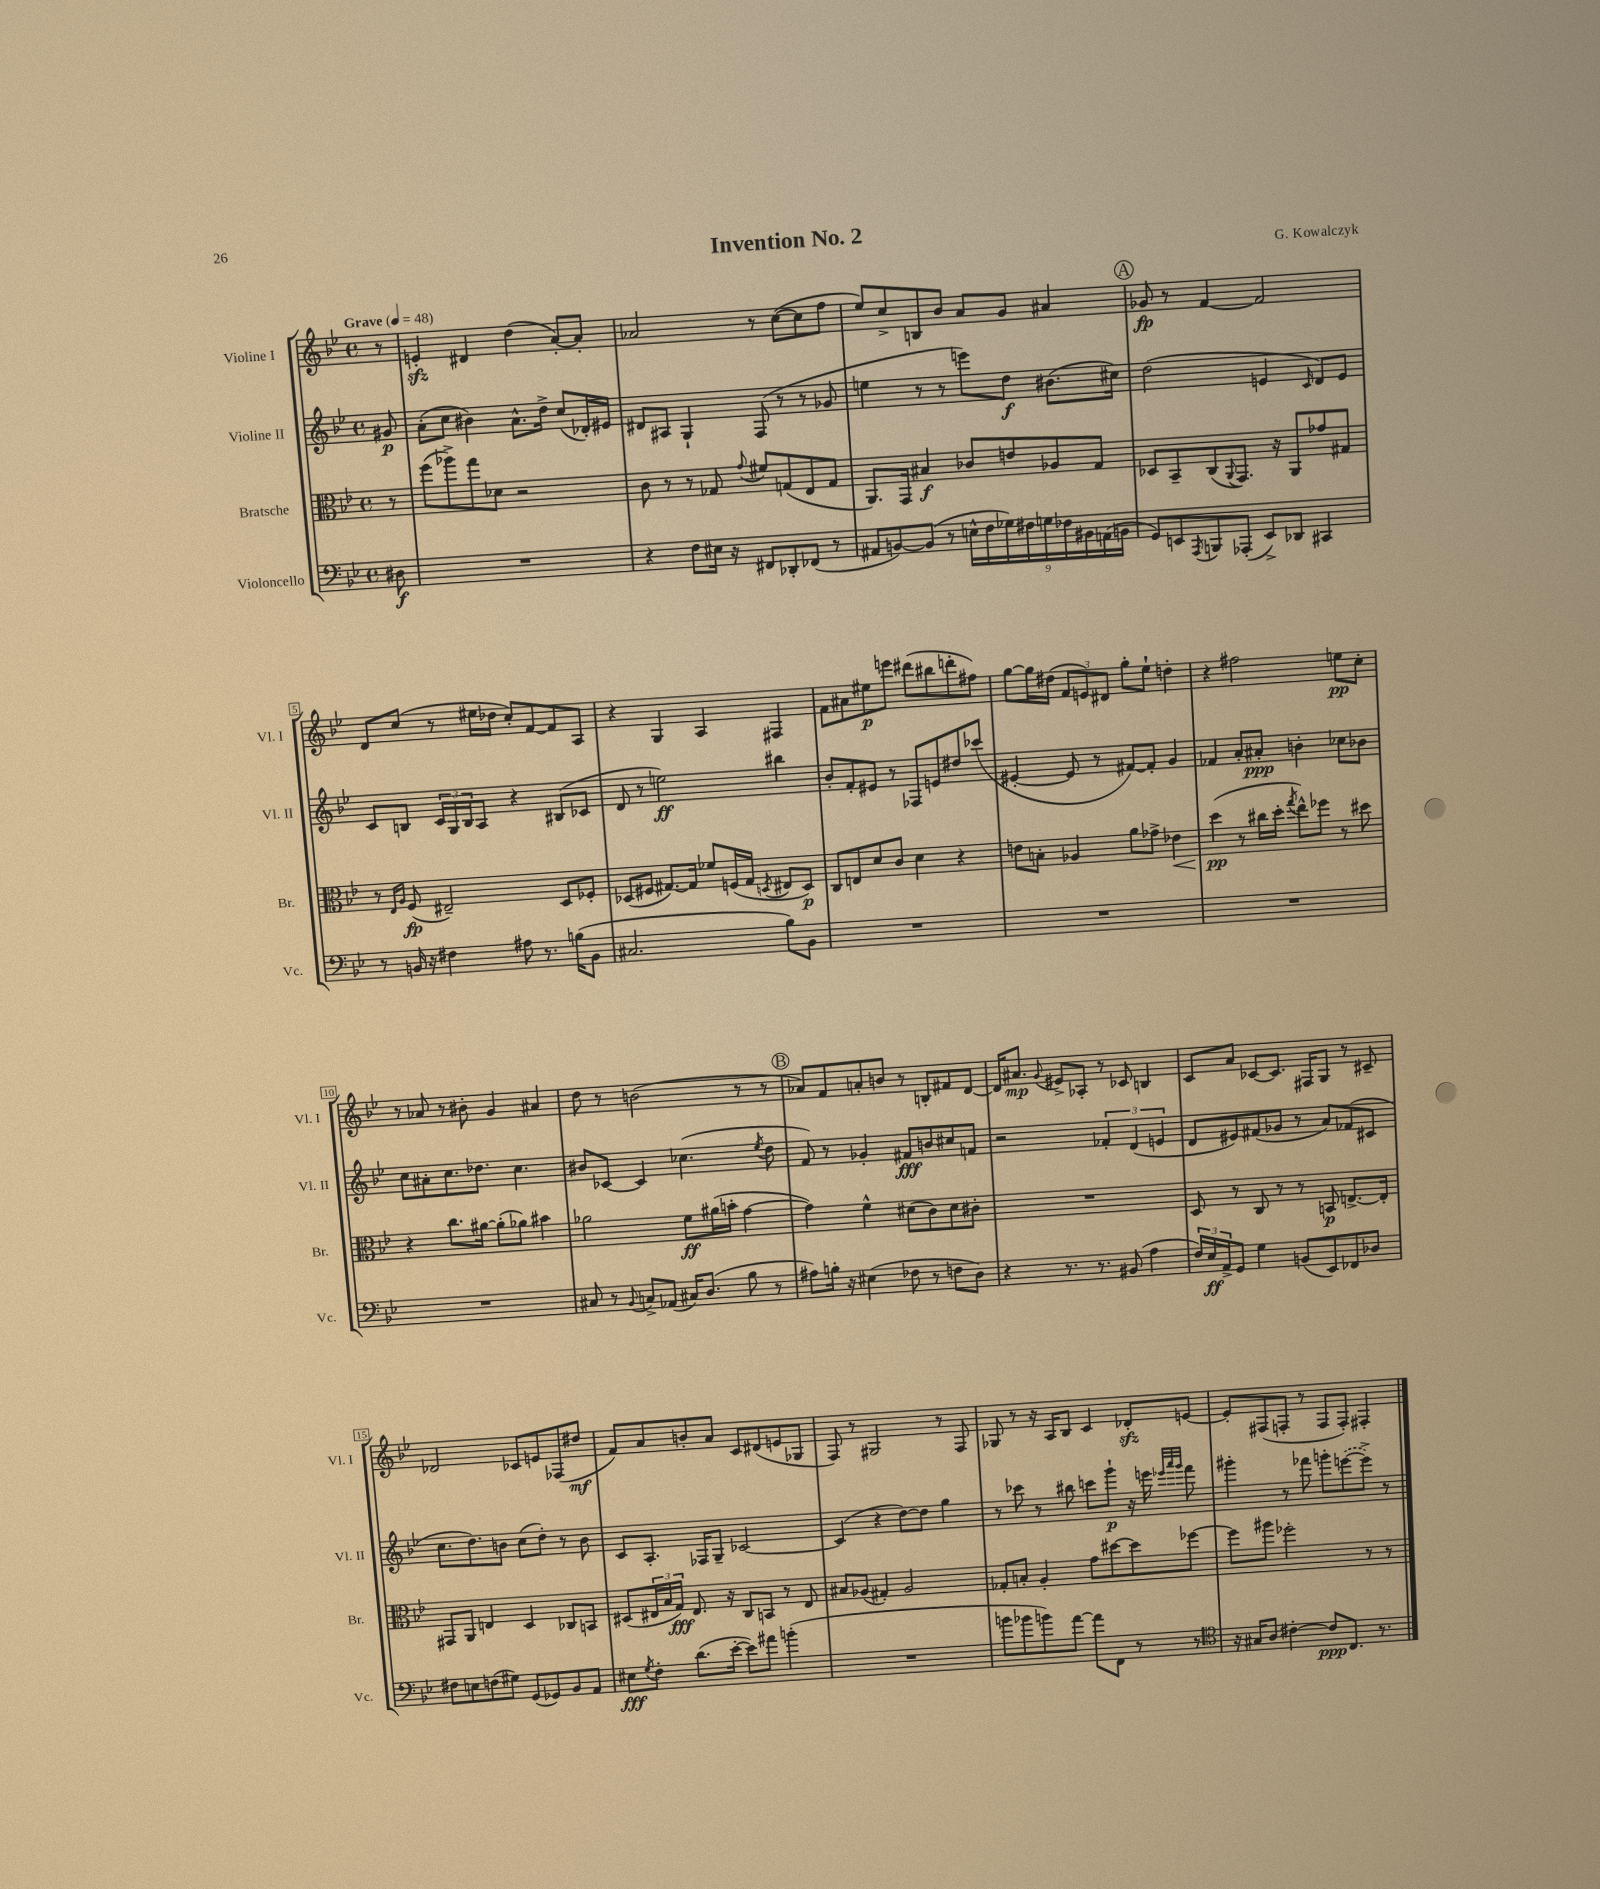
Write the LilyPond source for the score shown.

\header { title = "Invention No. 2" composer = "G. Kowalczyk" }
<<
\new StaffGroup <<
\new Staff = "s0" \with { instrumentName = "Violine I" shortInstrumentName = "Vl. I" } {
    \clef treble \key bes \major \defaultTimeSignature \time 4/4 \partial 8 \tempo "Grave" 4 = 48
    r8 |
    e'4-.\sfz dis'4 d''4( a'8~-.) a'8-. |
    aes'2 r8 c''8~( c''8 f''8 |
    ees''8) c''8-> b8 bes'8 a'8 g'8 ais'4 |
    \mark \markup { \circle "A" } ges'8\fp r8 f'4~ f'2 |
    d'8 c''8( r8 eis''16 des''16 c''8-.) f'8~ f'8 a8 |
    r4 g4 a4 fis4 |
    f'8 ais'8 eis''8\p e'''8 dis'''8( bis''8 d'''8-. fis''8) |
    g''8~ g''16 dis''16( \tuplet 3/2 { f'8 e'8) dis'8 } g''8-. ees''8-! d''4-. |
    r4 fis''2 e''8\pp c''8-. |
    r8 aes'8 r8 bis'8-. g'4 ais'4 |
    d''8 r8 b'2( r8 r8 |
    \mark \markup { \circle "B" } aes'8) f'8 a'8-. b'8 r8 b8-. fis'8 d'8~ |
    d'16 ais'8.\mp \appoggiatura { g'8 } eis'8-> aes8-. r8 ces'8 b4 |
    c'8 a'8 ces'8~ ces'8. fis16 g8 r8 cis'8-- |
    des'2 ces'8 e'8 fes8( dis''8\mf |
    f'8) a'8 b'8-. a'8 c'8 dis'8( e'8 ges8 |
    f8) r8 gis2 r8 f8 |
    ges8 r8 r16 a16 bes8 c'4 des'8-.\sfz e'8~ |
    e'8-. fis8( f8-. r8 f8 f8-.) fis4-. \bar "|." |
}
\new Staff = "s1" \with { instrumentName = "Violine II" shortInstrumentName = "Vl. II" } {
    \clef treble \key bes \major \defaultTimeSignature \time 4/4 \partial 8
    gis'8\p |
    a'8-.( c''8 bis'4) a'8.-^ d''16-> c''8( des'16-.) eis'16 |
    dis'8 ais8 g4-! f8( r8 r8 ges'8 |
    e''4 r8 r8 e'''8) d''8\f bis'8.( cis''16) |
    \mark \markup { \circle "A" } d''2( e'4 \grace { c'16 } d'8) e'8 |
    c'8 b8 \tuplet 3/2 { c'16 g16 b16 } a8 r4 bis8( ces'8 |
    d'8 r8 e''2\ff) bis''4 |
    bes'8-. f'8-. eis'8 r8 fes8 e'8 dis''8 ces'''8( |
    eis'4~-. eis'8 r8 fis'8~) fis'8-. g'4 |
    fes'4 a'8-. ais'8-.\ppp b'4-. ces''8 bes'8 |
    c''8 ais'8-. c''8. des''8. c''4. |
    bis'8 ces'8~ ces'4 ces''4.( \acciaccatura { ees''8 } d''8 |
    \mark \markup { \circle "B" } f'8) r8 ges'4-. fis'8\fff b'8 cis''8 f'8 |
    r2 \tuplet 3/2 { fes'4-. d'4( e'4 } |
    d'8 eis'8) fis'8( ges'8 r8 a'8) fes'8( cis'8 |
    c''8. d''8.) b'8 c''8( d''8-.) r8 b'8 |
    c'8 a8.-. fes16 g8-- ces'2~ |
    ces'4( r4 d''8~) d''8 g''4 |
    r8 ces'''8 r8 bis''8 c'''8 g'''8-!\p r16 e'''16 \grace { ees'''32 a'''32 g'''32 } f'''8 |
    gis'''4-. r8 fes'''8 g'''8-. \once \slurDashed e'''8~( e'''8->) r8 \bar "|." |
}
\new Staff = "s2" \with { instrumentName = "Bratsche" shortInstrumentName = "Br." } {
    \clef alto \key bes \major \defaultTimeSignature \time 4/4 \partial 8
    r8 |
    f''8( aes''8->) g''8 des'8 r2 |
    c'8 r8 r8 ges8 \appoggiatura { g'8 } fis'8 g8( ees8 g8 |
    a,8.) g,16 bis4\f ces'8 e'8 aes8 g8 |
    \mark \markup { \circle "A" } des8 bes,8-- c8( \appoggiatura { a,8 } g,8.) r16 a,8 ges'8 gis8 |
    r8 \grace { ees16 a16 } f8\fp( eis2--) d8 fes8-. |
    des8( fis8 gis8.~) gis16 fes'8 f16( gis16 \acciaccatura { d8 } eis8 d8\p) |
    c8 e8 d'8 c'8 d'4 r4 |
    e'8 b8-. aes4 a'8 ges'8-> ees'4\< |
    d''4\pp\!( r8 cis''16 d''16-. \acciaccatura { g''8 } ees''8-^) fes''8 r8 dis''8 |
    r4 c''8. ais'16~ ais'8-.( aes'8) bis'4 |
    aes'2 f'8\ff ais'16( b'16-. g'4~ |
    \mark \markup { \circle "B" } g'4) f'4-^ dis'8( c'8) dis'8 cis'8-. |
    R1 |
    d8 r8 c8 r8 r8 b,8\p e8.~-> e16-. |
    gis,8 a,8 e4 d4 ces8 b,8 |
    dis8( \tuplet 3/2 { eis16 bes16 g16\fff) } eis8. r16 c8 b,8 r8 eis8 |
    bis8 aes8( gis4-.) aes2 |
    ges8-. b8-. a4-. g'8 dis''8~ dis''8 fes''8~ |
    fes''8 ais''8 fes''2-. r8 r8 \bar "|." |
}
\new Staff = "s3" \with { instrumentName = "Violoncello" shortInstrumentName = "Vc." } {
    \clef bass \key bes \major \defaultTimeSignature \time 4/4 \partial 8
    dis8\f |
    R1 |
    r4 f8 eis16 r16 fis,8 des,8-. fes,8( r8 |
    ais,8 b,8~) b,8( r8 \tuplet 9/8 { e16-^ f16 ges16) fis16 g16 fes16 bis,16 a,16( b,16 } |
    \mark \markup { \circle "A" } g,8) e,8 \acciaccatura { a,,8 } b,,8 aes,,8-.( e,8->) des,8 cis,4 |
    r8 b,16 r16 fis4 ais8 r8. b16( b,8 |
    cis2. bes8) bes,8 |
    R1 |
    R1 |
    R1 |
    R1 |
    cis8 r8 \appoggiatura { bes,8 } c8-> aes,8( cis16) d8.( bes8 r8 |
    \mark \markup { \circle "B" } ais8) b16-. r16 eis4( fes8 r8 f8 d8) |
    r4 r8. r8. bis,8( a4 |
    \tuplet 3/2 { f16) ees16\ff a,16-> } g,8 g4 b,8( ees,8) fes,8 des8 |
    fis8 e8 f8( gis8) g,8( ges,8) bes,8 a,8 |
    eis8\fff \acciaccatura { g8 } f8-. d'8.( ees'16~-. ees'8) ais'8 b'4-.( |
    R1 |
    b'8 bes'8 b'8) a'8~ a'8 f,8 r8 r8 |
    \clef tenor r16 gis16 a8 cis'4~-. cis'8\ppp c8. r8. \bar "|." |
}
>>
>>
\layout { \context { \Score \override BarNumber.stencil = #(make-stencil-boxer 0.1 0.3 ly:text-interface::print) } }
